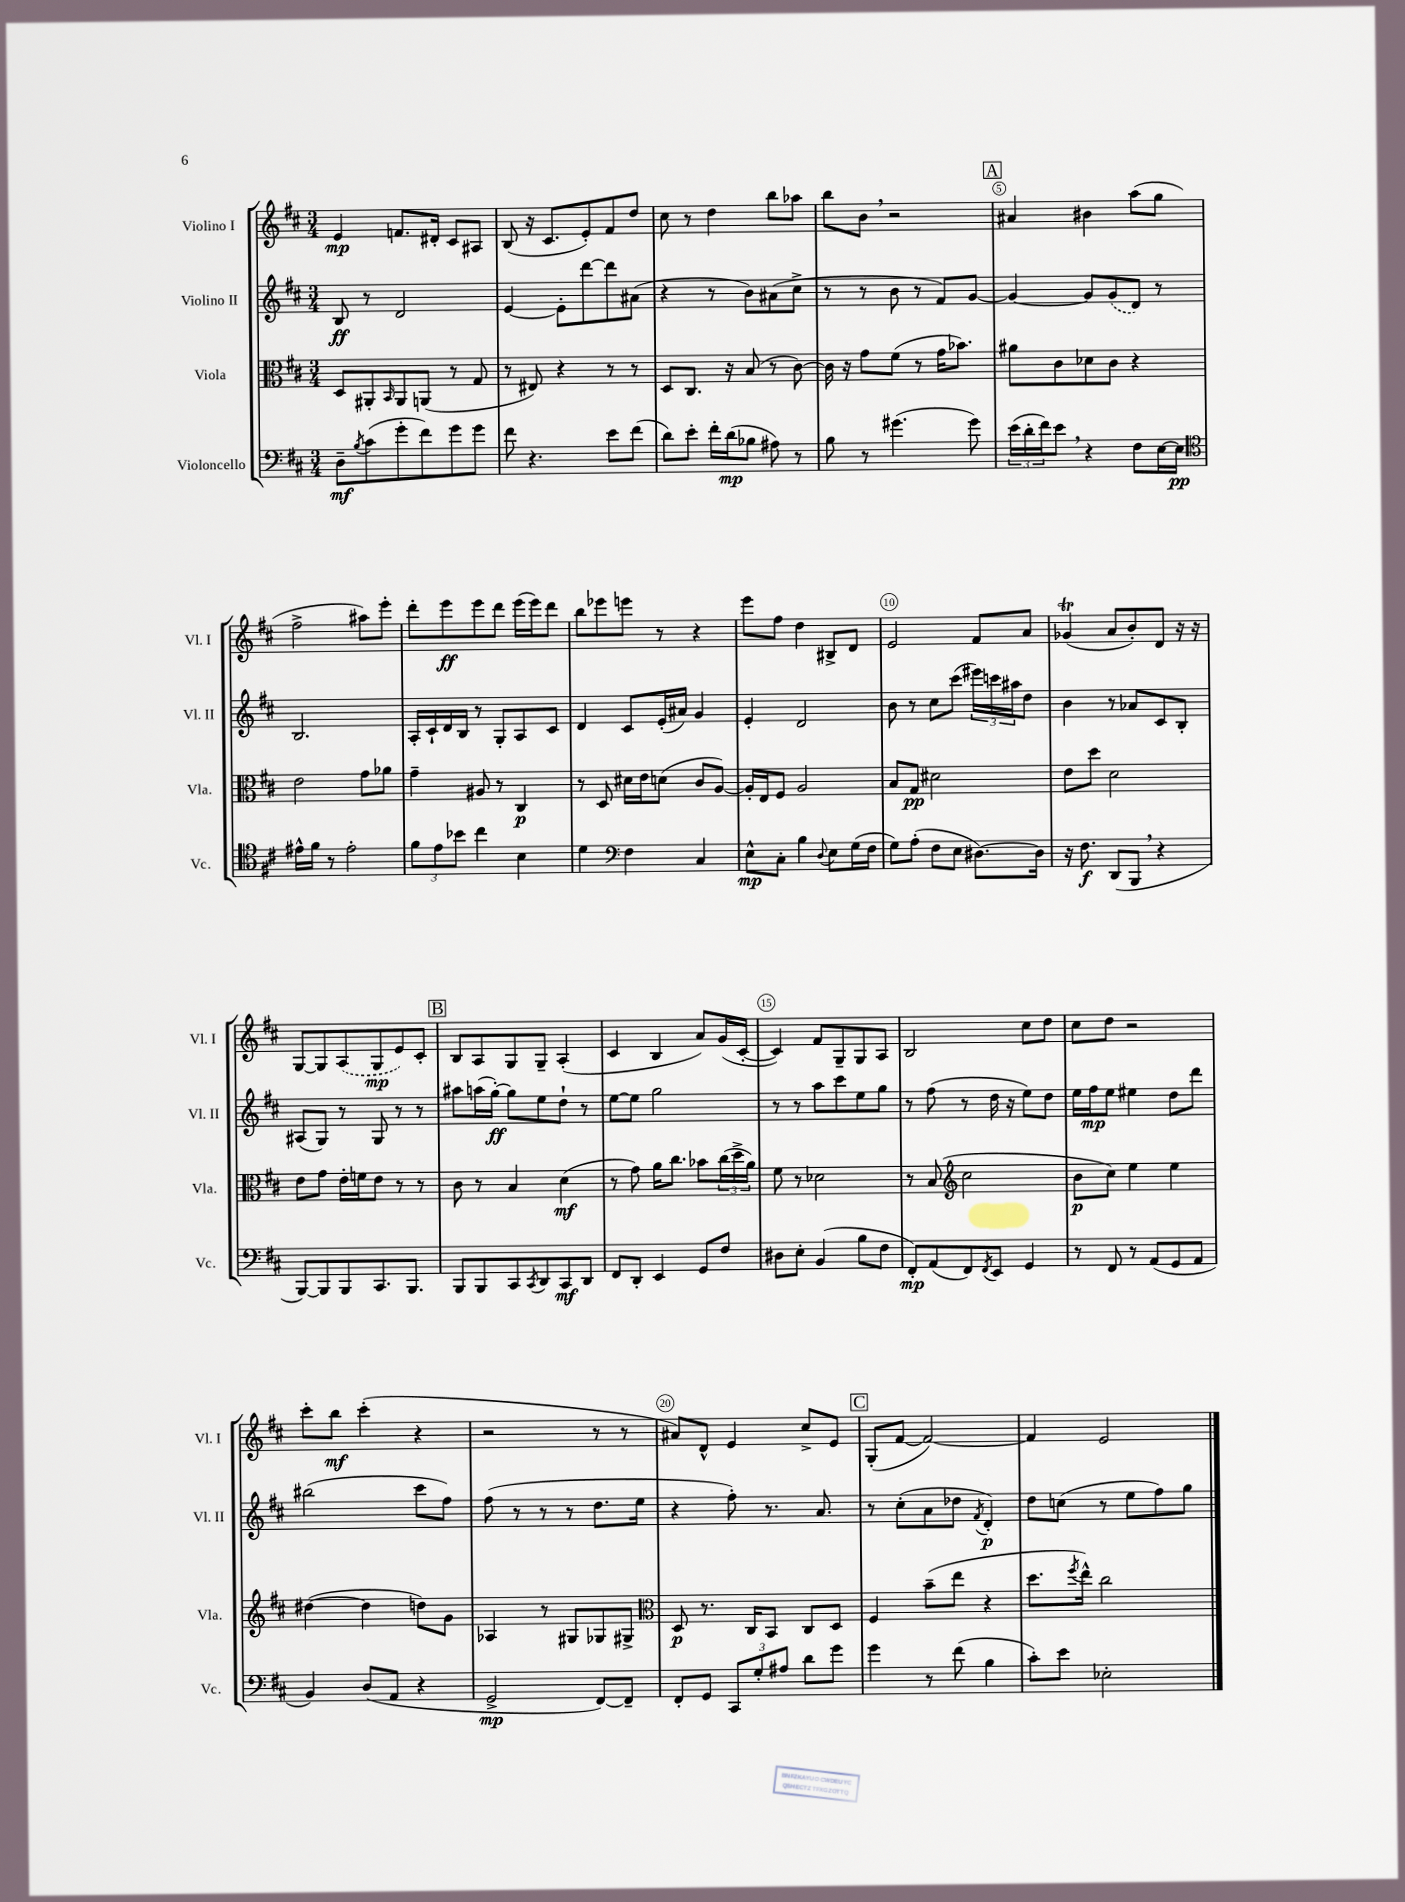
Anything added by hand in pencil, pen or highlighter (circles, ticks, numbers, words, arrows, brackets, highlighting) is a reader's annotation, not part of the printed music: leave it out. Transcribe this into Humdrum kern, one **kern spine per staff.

**kern	**dynam	**kern	**dynam	**kern	**dynam	**kern	**dynam
*part4	*part4	*part3	*part3	*part2	*part2	*part1	*part1
*staff4	*staff4	*staff3	*staff3	*staff2	*staff2	*staff1	*staff1
*I"Violoncello	*	*I"Viola	*	*I"Violino II	*	*I"Violino I	*
*I'Vc.	*	*I'Vla.	*	*I'Vl. II	*	*I'Vl. I	*
*clefF4	*	*clefC3	*	*clefG2	*	*clefG2	*
*k[f#c#]	*	*k[f#c#]	*	*k[f#c#]	*	*k[f#c#]	*
*M3/4	*	*M3/4	*	*M3/4	*	*M3/4	*
=1	=1	=1	=1	=1	=1	=1	=1
8D~\L	mf	8D/L	.	8B/	ff	4e/	mp
8qB/	.	.	.	.	.	.	.
(8c#\	.	8AA#X'/	.	8r	.	.	.
.	.	16qqBB/	.	.	.	.	.
8g'\	.	8AA#/	.	2d/	.	8.fn/L	.
8f#\)	.	(8AAn/J	.	.	.	.	.
.	.	.	.	.	.	16d#X'/Jk	.
8g\	.	8r	.	.	.	8c#/L	.
8g\J	.	8G/	.	.	.	8A#X/J	.
=2	=2	=2	=2	=2	=2	=2	=2
8f#\	.	8r	.	[4e/	.	(8B/	.
4.r	.	8E#X/)	.	.	.	16r	.
.	.	.	.	.	.	8.c#/L	.
.	.	4r	.	8e'\L]	.	.	.
.	.	.	.	[8ddd\	.	8e'/)	.
8e\L	.	8r	.	8ddd\]	.	8f#/	.
(8f#\J	.	8r	.	(8a#X\J	.	8dd/J	.
=3	=3	=3	=3	=3	=3	=3	=3
8d\L)	.	8D/L	.	4r	.	8cc#\	.
8e'\J	.	8.C#/J	.	.	.	8r	.
16f#'\LL	.	.	.	8r	.	4dd\	.
(16d\J	mp	16r	.	.	.	.	.
8B-X\J	.	(8B/	.	8b\L)	.	.	.
8A#X\)	.	8r	.	(8a#X\	.	8bb\L	.
8r	.	[8c#\)	.	8cc#^\J	.	8aa-X\J	.
=4	=4	=4	=4	=4	=4	=4	=4
8B\	.	16c#\]	.	8r	.	8bb\L	.
.	.	16r	.	.	.	.	.
8r	.	8g\L	.	8r	.	8b,\J	.
(4.g#X\	.	(8f#\J	.	8b\	.	2r	.
.	.	8r	.	8r	.	.	.
.	.	16g\KL	.	8f#/L)	.	.	.
.	.	8.b-X\J)	.	.	.	.	.
8g#\)	.	.	.	[8g/J	.	.	.
!!LO:REH:place=s1:t=A
=5	=5	=5	=5	=5	=5	=5	=5
(24e\LL	.	8a#X\L	.	4g/_	.	4a#X/	.
24d'\	.	.	.	.	.	.	.
24f#\J)	.	.	.	.	.	.	.
8e,\J	.	8c#\	.	.	.	.	.
4r	.	8d-X\	.	8g/L]	.	4b#X\	.
.	.	8c#\J	.	(8g/	.	.	.
8F#\L	.	4r	.	8d/J)	.	(8aa\L	.
[16E\L	.	.	.	8r	.	8gg\J	.
16E\JJ]	pp	.	.	.	.	.	.
!!LO:LB:g=z
=6	=6	=6	=6	=6	=6	=6	=6
*clefC4	*	*	*	*	*	*	*
16e#X^^\LL	.	2e\	.	2.B/	.	2ff#^\	.
16f#\JJ	.	.	.	.	.	.	.
8r	.	.	.	.	.	.	.
2e#'\	.	.	.	.	.	.	.
.	.	8g\L	.	.	.	8aa#X\L)	.
.	.	8a-X\J	.	.	.	8eee'\J	.
=7	=7	=7	=7	=7	=7	=7	=7
12f#\L	.	4g~\	.	16A'/LL	.	8ddd'\L	.
.	.	.	.	16c#`/	.	.	.
12e\	.	.	.	.	.	.	.
.	.	.	.	16d/	.	8eee\	ff
12b-X\J	.	.	.	.	.	.	.
.	.	.	.	16B/JJ	.	.	.
4cc#\	.	8A#X/	.	8r	.	8eee\	.
.	.	8r	.	8G'/L	.	8ddd\J	.
4B\	.	4C#/	p	8A/	.	(16eee\LL	.
.	.	.	.	.	.	16eee\J)	.
.	.	.	.	8c#/J	.	8ddd\J	.
=8	=8	=8	=8	=8	=8	=8	=8
4d\	.	8r	.	4d/	.	8bb\L	.
.	.	8D/	.	.	.	8eee-X\	.
*clefF4	*	*	*	*	*	*	*
4F#\	.	16d#X\LL	.	8c#/L	.	8eeen\J	.
.	.	16e\J	.	.	.	.	.
.	.	(8dn\J	.	(16e'/L	.	8r	.
.	.	.	.	16a#X/JJ)	.	.	.
4C#/	.	8c#/L	.	4g/	.	4r	.
.	.	[8A/J)	.	.	.	.	.
=9	=9	=9	=9	=9	=9	=9	=9
8E^^\L	mp	16A'/LL]	.	4e'/	.	8eee\L	.
.	.	16E/J	.	.	.	.	.
8C#'\J	.	8F#/J	.	.	.	8ff#\J	.
4B\	.	2A/	.	2d/	.	4dd\	.
8qqD/	.	.	.	.	.	.	.
8E\L	.	.	.	.	.	8B#X^/L	.
(16G\L	.	.	.	.	.	8d/J	.
16F#\JJ	.	.	.	.	.	.	.
=10	=10	=10	=10	=10	=10	=10	=10
8G\L)	.	8B/L	.	8b\	.	2e/	.
(8A'\J	.	8G/J	pp	8r	.	.	.
8F#\L	.	2d#X\	.	8cc#\L	.	.	.
8E\J	.	.	.	(8ccc#\J	.	.	.
[8.D#X\L)	.	.	.	24eee#X\LL)	.	8f#/L	.
.	.	.	.	24cccn\	.	.	.
.	.	.	.	24aa#X\J	.	.	.
.	.	.	.	8dd\J	.	8a/J	.
16D#\Jk]	.	.	.	.	.	.	.
=11	=11	=11	=11	=11	=11	=11	=11
16r	.	8e\L	.	4b\	.	(4g-XT/	.
8.F#\	f	.	.	.	.	.	.
.	.	8dd\J	.	.	.	.	.
(8DD/L	.	2d\	.	8r	.	8a/L	.
8BBB,/J	.	.	.	8a-X/L	.	8b'/)	.
4r	.	.	.	8c#/	.	8d/J	.
.	.	.	.	8B'/J	.	16r	.
.	.	.	.	.	.	16r	.
!!LO:LB:g=z
=12	=12	=12	=12	=12	=12	=12	=12
[8BBB/L)	.	8e\L	.	(8A#X/L	.	[8G/L	.
8BBB/]	.	8g\J	.	8G/J)	.	8G/]	.
8BBB/	.	16e'\LL	.	8r	.	(8A/	.
.	.	16fn\J	.	.	.	.	.
8.CC#/	.	8e\J	.	8G/	.	8G/	mp
.	.	8r	.	8r	.	8e/)	.
8.BBB/J	.	.	.	.	.	.	.
.	.	8r	.	8r	.	8c#'/J	.
!!LO:REH:place=s1:t=B
=13	=13	=13	=13	=13	=13	=13	=13
8BBB/L	.	8c#\	.	8aa#X\L	.	8B/L	.
8BBB/	.	8r	.	(16aan\L	.	8A/	.
.	.	.	.	[16gg'\JJ)	ff	.	.
8CC#/	.	4B/	.	8gg\L]	.	8G/	.
8qCC#/	.	.	.	.	.	.	.
8DD/	.	.	.	8ee\	.	8G~/J	.
8CC#/	mf	(4d\	mf	8dd`\J	.	(4A'/	.
8DD/J	.	.	.	8r	.	.	.
=14	=14	=14	=14	=14	=14	=14	=14
8FF#/L	.	8r	.	[8ee\L	.	4c#/	.
8DD'/J	.	8g\)	.	8ee\J]	.	.	.
4EE/	.	16a\KL	.	2gg\	.	4B/	.
.	.	8.cc#\J	.	.	.	.	.
8GG/L	.	8b-X\L	.	.	.	8a/L)	.
8F#/J	.	(24cc#\L	.	.	.	(16g/L	.
.	.	24dd^\	.	.	.	.	.
.	.	.	.	.	.	[16c#'/JJ	.
.	.	24a\JJ)	.	.	.	.	.
=15	=15	=15	=15	=15	=15	=15	=15
8D#X\L	.	8f#\	.	8r	.	4c#/])	.
8E'\J	.	8r	.	8r	.	.	.
(4BB/	.	2d-X\	.	8aa\L	.	8f#/L	.
.	.	.	.	8ccc#\	.	8G~/	.
8B\L	.	.	.	8ee\	.	8G/	.
8F#\J	.	.	.	8gg\J	.	8A/J	.
=16	=16	=16	=16	=16	=16	=16	=16
8FF#'/L)	mp	8r	.	8r	.	2B/	.
(8AA/	.	(8B/	.	(8ff#\	.	.	.
*	*	*clefG2	*	*	*	*	*
8FF#/)	.	2cc#\	.	8r	.	.	.
8qFF#/	.	.	.	.	.	.	.
8EE/J	.	.	.	16dd\	.	.	.
.	.	.	.	16r	.	.	.
4GG/	.	.	.	8ee\L)	.	8cc#\L	.
.	.	.	.	8dd\J	.	8dd\J	.
=17	=17	=17	=17	=17	=17	=17	=17
8r	.	8b\L	p	16ee\LL	.	8cc#\L	.
.	.	.	.	16ff#\J	mp	.	.
8FF#/	.	8cc#\J)	.	8ee\J	.	8dd\J	.
8r	.	4ee\	.	4ee#X\	.	2r	.
(8AA/L	.	.	.	.	.	.	.
8GG/	.	4ee\	.	8dd\L	.	.	.
8AA/J	.	.	.	8ddd\J	.	.	.
!!LO:LB:g=z
=18	=18	=18	=18	=18	=18	=18	=18
4BB/)	.	([4dd#X\	.	(2bb#X\	.	8ccc#'\L	.
.	.	.	.	.	.	8bb\J	mf
(8D/L	.	4dd#\]	.	.	.	(4ccc#'\	.
8AA/J	.	.	.	.	.	.	.
4r	.	8ddn\L)	.	8ccc#\L	.	4r	.
.	.	8g\J	.	8ff#\J)	.	.	.
=19	=19	=19	=19	=19	=19	=19	=19
2GG^/	mp	4A-X/	.	(8ff#\	.	2r	.
.	.	.	.	8r	.	.	.
.	.	8r	.	8r	.	.	.
.	.	8G#X/L	.	8r	.	.	.
[8FF#/L)	.	8G-X/	.	8.dd\L	.	8r	.
8FF#~/J]	.	8G#X^/J	.	.	.	8r	.
.	.	.	.	16ee\Jk	.	.	.
=20	=20	=20	=20	=20	=20	=20	=20
*	*	*clefC3	*	*	*	*	*
8FF#'/L	.	8D/	p	4r	.	8a#X/L)	.
8GG/J	.	8.r	.	.	.	8d^^/J	.
12CC#/L	.	.	.	8ff#'\)	.	4e/	.
.	.	16C#/KL	.	.	.	.	.
12G'/	.	.	.	.	.	.	.
.	.	8BB/J	.	8.r	.	.	.
12A#X/J	.	.	.	.	.	.	.
8d\L	.	8C#/L	.	.	.	8cc#^/L	.
.	.	.	.	8.a/	.	.	.
8g\J	.	8D/J	.	.	.	8e/J	.
!!LO:REH:place=s1:t=C
=21	=21	=21	=21	=21	=21	=21	=21
4g\	.	4F#/	.	8r	.	(8G'/L	.
.	.	.	.	(8cc#'\L	.	[8f#/J	.
8r	.	(8b~\L	.	8a\	.	2f#/_)	.
(8f#\	.	8ee\J	.	8dd-X\J	.	.	.
.	.	.	.	8qf#/	.	.	.
4B\	.	4r	.	4d'/)	p	.	.
=22	=22	=22	=22	=22	=22	=22	=22
8c#'\L)	.	8.dd\L	.	8dd\L	.	4f#/]	.
8e\J	.	.	.	(8ccn\J	.	.	.
.	.	8qff#/	.	.	.	.	.
.	.	16ee^^\Jk)	.	.	.	.	.
2E-X'\	.	2cc#\	.	8r	.	2e/	.
.	.	.	.	8ee\L	.	.	.
.	.	.	.	8ff#\)	.	.	.
.	.	.	.	8gg\J	.	.	.
==	==	==	==	==	==	==	==
*-	*-	*-	*-	*-	*-	*-	*-
